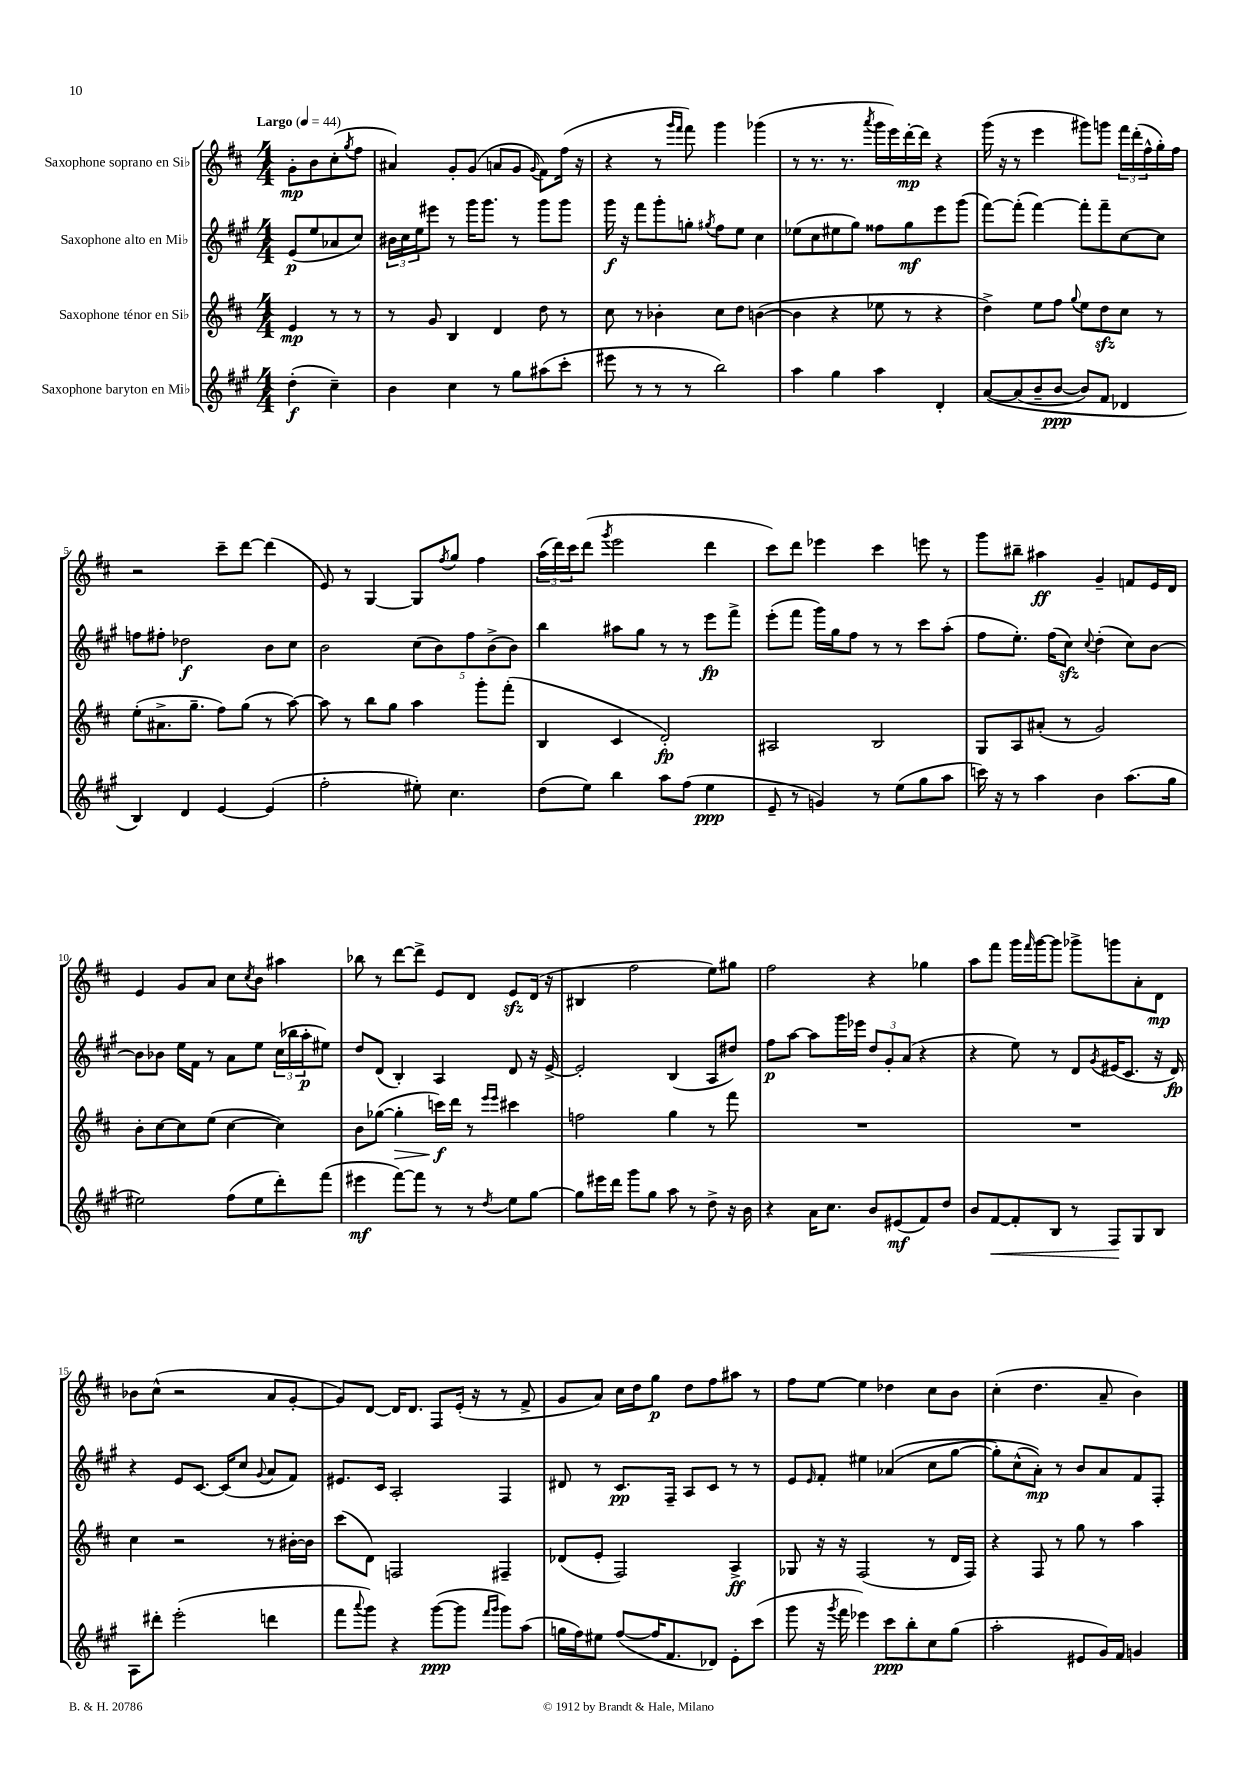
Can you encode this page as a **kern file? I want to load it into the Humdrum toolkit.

**kern	**kern	**kern	**kern
*staff4	*staff3	*staff2	*staff1
*clefG2	*clefG2	*clefG2	*clefG2
*k[f#c#g#]	*k[f#c#]	*k[f#c#g#]	*k[f#c#]
*M4/4	*M4/4	*M4/4	*M4/4
*MM44	*MM44	*MM44	*MM44
(4dd'	4e	(8e	8g'
.	.	8ee	8b
4cc#~)	8r	8a-	(8cc#'
.	.	.	8qgg
.	8r	8cc#)	8ff#
=	=	=	=
4b	8r	24b#	4a#)
.	.	24cc#	.
.	.	24ee	.
.	8g	8eee#	.
4cc#	4B	8r	8g'
.	.	16ggg#	(8g
.	.	8.ggg#	.
8r	4d	.	8a
8gg#	.	8r	8g
.	.	.	8qqg
(8aa#	8dd	8ggg#	8f#)
8ccc#'	8r	8ggg#	(16ff#
.	.	.	16r
=	=	=	=
8eee#	8cc#	16ggg#	4r
.	.	16r	.
8r	8r	8fff#	.
8r	4b-'	8ggg#'	8r
.	.	.	16qqggg
.	.	.	16qqfff#
8r	.	8gg'	8fff#)
.	.	8qgg#	.
2bb)	8cc#	8ff#	4ggg
.	8dd	8ee	.
.	([4b	4cc#	(4ggg-
=	=	=	=
4aa	4b]	(8ee-	8r
.	.	8cc#	8.r
4gg#	4r	8ee#	.
.	.	.	8.r
.	.	8gg#)	.
.	.	.	8qaaa
4aa	8ee-	8ff##	16ggg
.	.	.	16eee)
.	8r	8gg#	[16ddd'
.	.	.	16ddd]
4d'	4r	8eee	4r
.	.	(8ggg#	.
=	=	=	=
&([8a	4dd^)	[8fff#)	(16ggg
.	.	.	16r
(8a]	.	(8fff#']	8r
8b~	8ee	[4fff#)	4eee
[8b	8ff#	.	.
.	8qqgg	.	.
8b])	8ee	8fff#']	8ggg#)
8f#	8dd	8fff#~	8ggg
4d-	8cc#	[8cc#	24fff#
.	.	.	(24ddd'
.	.	.	24ff#^^
.	8r	8cc#]	16gg')
.	.	.	16ff#
=	=	=	=
4B&)	(8ee'	8ff	2r
.	8.a#^	8ff#'	.
4d	.	2dd-	.
.	8.gg~	.	.
[4e	8ff#)	.	8ccc#~
.	(8gg	.	[8ddd
(4e]	8r	8b	(4ddd]
.	[8aa)	8cc#	.
=	=	=	=
2ff#'	8aa]	2b	8e)
.	8r	.	8r
.	8bb	.	[4G
.	8gg	.	.
8ee#')	4aa	(10cc#	8G]
.	.	10b)	.
.	.	.	8qff#
4.cc#	.	.	8gg
.	.	10ff#	.
.	8ggg'	.	4ff#
.	.	(10b^	.
.	(8fff#'	.	.
.	.	10b)	.
=	=	=	=
(8dd	4B	4bb	(24aa
.	.	.	24ddd)
.	.	.	24ccc#
8ee)	.	.	(8ddd
.	.	.	8qggg
4bb	4c#	8aa#	2eee
.	.	8gg#	.
8aa	2d')	8r	.
(8ff#	.	8r	.
4ee	.	8eee	4ddd
.	.	8fff#^	.
=	=	=	=
8e~	2A#	(8eee'	8ccc#)
8r	.	8fff#	8ddd
4g)	.	16ggg#)	4eee-
.	.	16gg#	.
.	.	8ff#	.
8r	2B	8r	4ccc#
(8ee	.	8r	.
8gg#	.	8ccc#	8eee
8aa	.	(8aa'	8r
=	=	=	=
16ccc)	8G	8ff#	8ggg
16r	.	.	.
8r	8A	8.ee')	8bb#~
4aa	(8a#'	.	4aa#
.	.	(16ff#	.
.	8r	8cc#)	.
.	.	8qqcc#	.
4b	2g)	(4dd'	4g~
(8.aa	.	8cc#)	8f
.	.	[8b	16e
16gg#	.	.	16d
=	=	=	=
2ee#)	8b'	8b]	4e
.	[8cc#	8b-	.
.	8cc#]	16ee	8g
.	.	16f#	.
.	(8ee	8r	8a
(8ff#	[4cc#	8a	8cc#
.	.	.	8qcc#
8ee#	.	8ee	8b
8ddd')	4cc#])	(24cc#	4aa#
.	.	24bb-	.
.	.	24aa'	.
(8fff#	.	8ee#)	.
=	=	=	=
4eee#	8b	8dd	8bb-
.	([8gg-	(8d	8r
[8fff#)	4gg-']	4B')	[8ddd
8fff#]	.	.	8ddd^]
8r	16ccc)	4A	8e
.	16ddd	.	.
8r	8r	.	8d
.	16qqeee	.	.
8qdd	16qqeee	.	.
8ee	4ccc#	8d	8e
[8gg#	.	16r	(16d
.	.	[16e^	16r
=	=	=	=
8gg#]	2ff	2e']	4B#
16eee#	.	.	.
16ddd	.	.	.
8ggg#	.	.	2ff#
8gg#	.	.	.
8aa	4gg	(4B	.
8r	.	.	.
8dd^	8r	8A	8ee)
16r	8fff#	8dd#)	8gg#
16b	.	.	.
=	=	=	=
4r	1r	8ff#	2ff#
.	.	[8aa	.
16a	.	8aa]	.
8.cc#	.	.	.
.	.	16ggg#	.
.	.	16eee-	.
8b	.	12dd	4r
.	.	12g#'	.
(8e#	.	.	.
.	.	(12a	.
8f#)	.	4r	4gg-
8dd	.	.	.
=	=	=	=
8b	1r	4r	8aa
[8f#	.	.	8fff#
8f#']	.	8ee)	16ggg
.	.	.	16qqfff#
.	.	.	[16ggg
8B	.	8r	8ggg]
8r	.	8d	8ggg-^
.	.	8qg#	.
8F#	.	(16e#	8ggg
.	.	8.c#	.
8G#	.	.	8a'
8B	.	16r	8d
.	.	16d)	.
=	=	=	=
8A	4cc#	4r	8b-
8ddd#'	.	.	(8cc#^^
(2eee'	2r	8e	2r
.	.	[8.c#	.
.	.	(16c#]	.
.	.	8cc#	.
.	.	8qqg#	.
4ddd	8r	8a	8a
.	[16b#'	8f#)	[8g'
.	16b#]	.	.
=	=	=	=
8fff#	(8ccc#	8.e#	8g])
8qqaaa	.	.	.
8ggg#)	8d)	.	[8d
.	.	16c#	.
4r	2F	2A'	16d]
.	.	.	8.d
([8ggg#	.	.	8F#
8ggg#]	.	.	(16e'
.	.	.	16r
16qqfff#	.	.	.
16qqggg#	.	.	.
8ggg#)	4F#~	4F#	8r
(8aa	.	.	8f#^
=	=	=	=
16gg	(8d-	8d#	8g
16ff#)	.	.	.
8ee#	8e'	8r	8a)
([8ff#	2F#)	8.c#	16cc#
.	.	.	16dd
16ff#]	.	.	8gg
8.f#	.	16F#~	.
.	.	8A	8dd
8d-)	.	8c#	8ff#
8e'	4A^	8r	8aa#
(8ccc#	.	8r	8r
=	=	=	=
8ggg#	8G-	8e	8ff#
.	.	16qqe	.
16r	16r	8f#'	[8ee
8qggg#	.	.	.
16fff#	16r	.	.
4eee-)	(2F#	4ee#	4ee]
8ccc#	.	&((4a-	4dd-
8bb'	.	.	.
8cc#	8r	8cc#	8cc#
(8gg#	16d	[8gg#	8b
.	16F#)	.	.
=	=	=	=
2aa'	4r	8gg#'])	(4cc#'
.	.	(8cc#^^	.
.	8F#	8a')&)	4.dd
.	8r	8r	.
8e#	8gg	8b	.
16g#)	8r	8a	8a~
16f#	.	.	.
4g	4aa	8f#	4b)
.	.	8F#'	.
==	==	==	==
*-	*-	*-	*-
